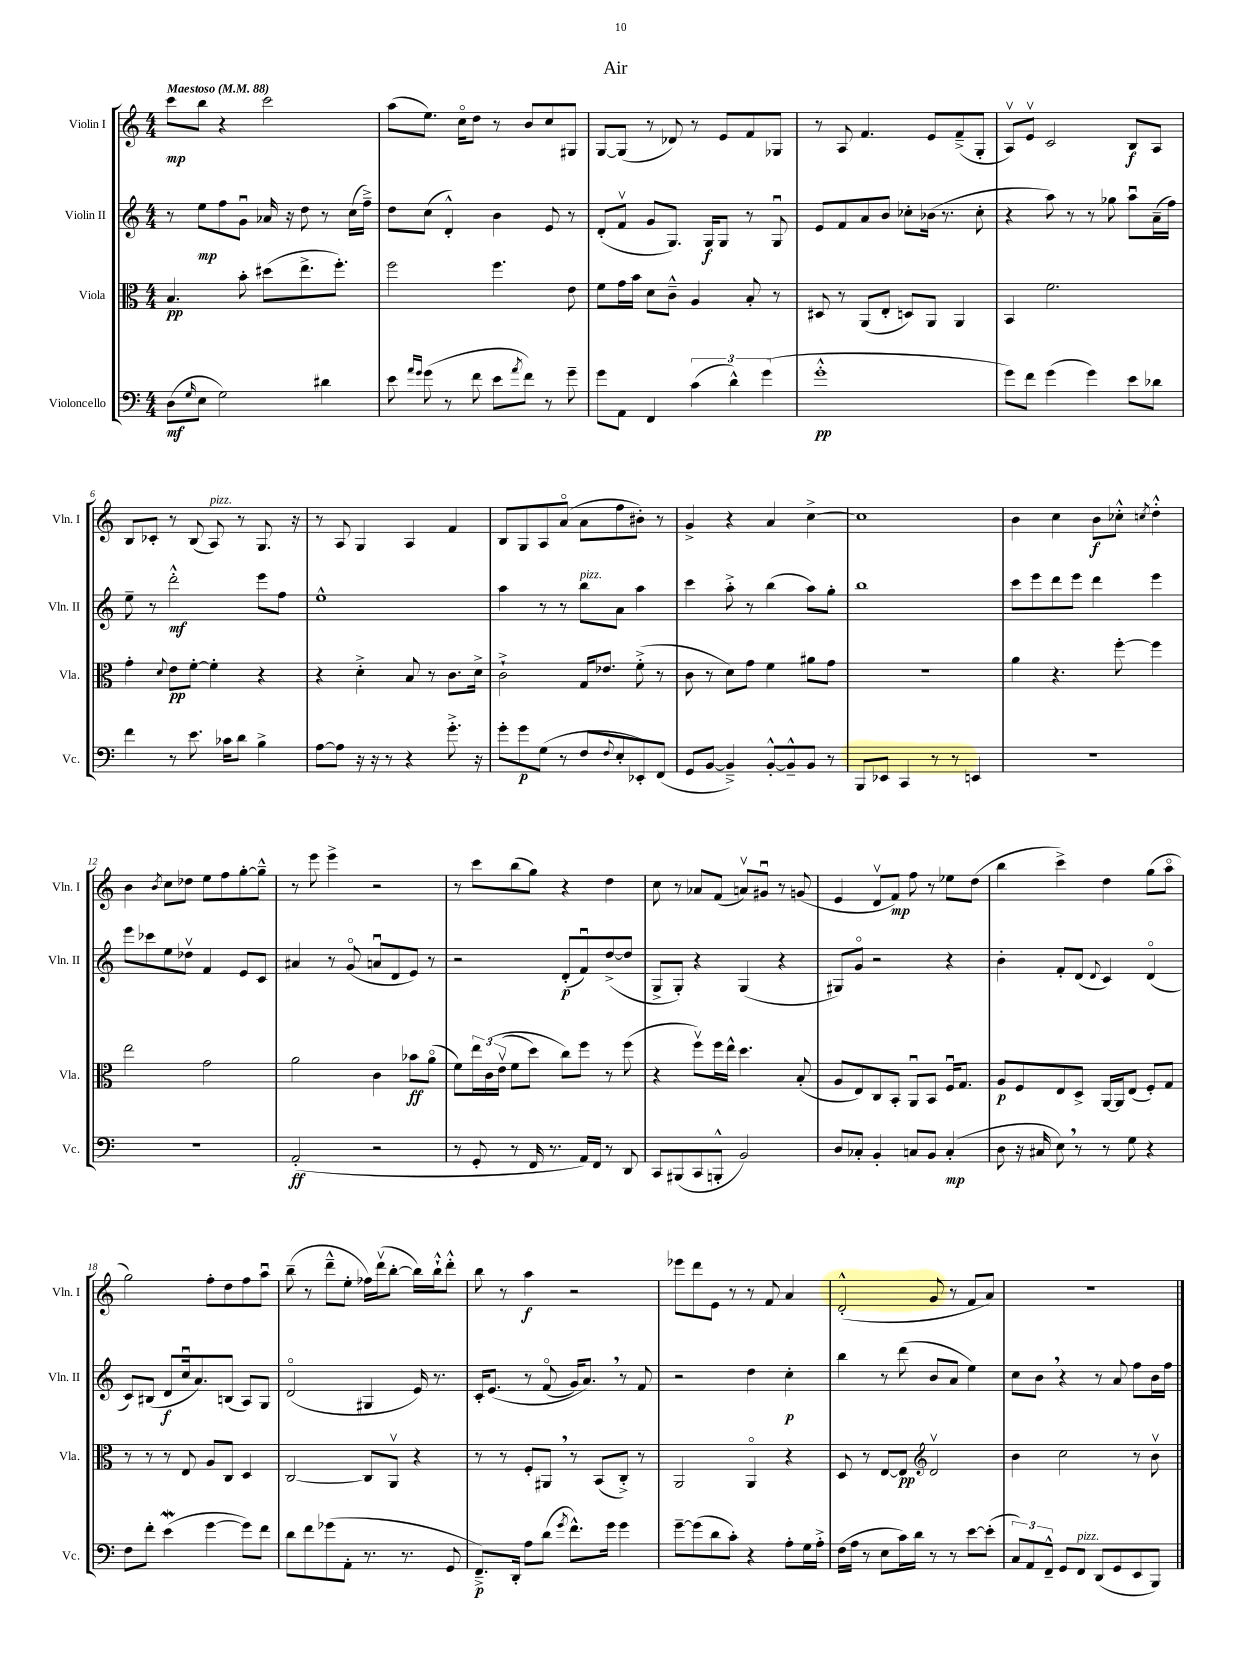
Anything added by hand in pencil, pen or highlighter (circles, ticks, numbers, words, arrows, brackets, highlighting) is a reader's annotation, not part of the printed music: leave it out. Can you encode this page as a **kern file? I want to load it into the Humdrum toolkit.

**kern	**dynam	**kern	**dynam	**kern	**dynam	**kern	**dynam
*part4	*part4	*part3	*part3	*part2	*part2	*part1	*part1
*staff4	*staff4	*staff3	*staff3	*staff2	*staff2	*staff1	*staff1
*I"Violoncello	*	*I"Viola	*	*I"Violin II	*	*I"Violin I	*
*I'Vc.	*	*I'Vla.	*	*I'Vln. II	*	*I'Vln. I	*
*clefF4	*	*clefC3	*	*clefG2	*	*clefG2	*
*k[]	*	*k[]	*	*k[]	*	*k[]	*
*M4/4	*	*M4/4	*	*M4/4	*	*M4/4	*
*MM88	*	*MM88	*	*MM88	*	*MM88	*
=1	=1	=1	=1	=1	=1	=1	=1
!	!	!	!	!	!	!LO:TX:a:B:t=Maestoso	!
(8D\L	mf	4.B/	pp	8r	.	8ccc\L	mp
16qqG/	.	.	.	.	.	.	.
8E\J	.	.	.	8ee\L	mp	8bb\J	.
2G\)	.	.	.	8ff\	.	4r	.
.	.	8b'\	.	8gu\J	.	.	.
.	.	(8dd#X\L	.	16a-X/	.	2ccc\	.
.	.	.	.	16r	.	.	.
.	.	8.ee^\	.	8dd\	.	.	.
4d#X\	.	.	.	8r	.	.	.
.	.	8.ff'\J)	.	.	.	.	.
.	.	.	.	(16cc\LL	.	.	.
.	.	.	.	16ff~^\JJ)	.	.	.
=2	=2	=2	=2	=2	=2	=2	=2
8e\	.	2ff\	.	8dd\L	.	(8aa\L	.
16qqa/LL	.	.	.	.	.	.	.
16qqg/JJ	.	.	.	.	.	.	.
(8g\	.	.	.	(8cc\J	.	8.ee\J)	.
8r	.	.	.	4d'^^/)	.	.	.
.	.	.	.	.	.	16cc\KL	.
8f\	.	.	.	.	.	8dd\J	.
8e\L	.	4.ff\	.	4b\	.	8r	.
8qa/	.	.	.	.	.	.	.
8f\J)	.	.	.	.	.	8b/L	.
8r	.	.	.	8e/	.	8cc/	.
8g~\	.	8e\	.	8r	.	8G#X/J	.
=3	=3	=3	=3	=3	=3	=3	=3
8g\L	.	8f\L	.	(8d'/L	.	[8G/L	.
8AA\J	.	16g\L	.	8fv/J	.	(8G/J]	.
.	.	16b\JJ	.	.	.	.	.
4FF/	.	8d\L	.	8g/L	.	8r	.
.	.	8c~^^\J	.	8.G/J)	.	8d-X/)	.
(6c\	.	4A/	.	.	.	8r	.
.	.	.	.	16G/KL	f	.	.
.	.	.	.	8G/J	.	8e/L	.
6d^^\)	.	.	.	.	.	.	.
.	.	8B'/	.	8r	.	8f/	.
(6g\	.	.	.	.	.	.	.
.	.	8r	.	8Gu/	.	8G-X/J	.
=4	=4	=4	=4	=4	=4	=4	=4
1g'^^	pp	8D#X/	.	8e/L	.	8r	.
.	.	8r	.	8f/	.	8A/	.
.	.	(8AA/L	.	8a/	.	4.f/	.
.	.	8E'/J	.	8b/J	.	.	.
.	.	8Dn/L)	.	8cc-X'\L	.	.	.
.	.	8AA/J	.	(16b-X\Jk	.	8e/L	.
.	.	.	.	8.r	.	.	.
.	.	4AA/	.	.	.	(8f~^/	.
.	.	.	.	8cc-'\	.	8G'/J	.
=5	=5	=5	=5	=5	=5	=5	=5
8g\L)	.	4BB/	.	4r	.	8Av/L)	.
8f\J	.	.	.	.	.	8ev/J	.
(4g\	.	2.f\	.	8aa\)	.	2c/	.
.	.	.	.	8r	.	.	.
4g\)	.	.	.	8r	.	.	.
.	.	.	.	8gg-X\	.	.	.
8e\L	.	.	.	8aau\L	.	8B/L	f
8d-X\J	.	.	.	(16a~\L	.	8A/J	.
.	.	.	.	16ff\JJ)	.	.	.
!!LO:LB:g=z
=6	=6	=6	=6	=6	=6	=6	=6
4f\	.	4g'\	.	8ee~\	.	8B/L	.
.	.	.	.	8r	.	8c-X'/J	.
.	.	8qqd/	.	.	.	.	.
8r	.	8e\L	pp	2ddd'^^\	mf	8r	.
8.e\	.	[8f'\J	.	.	.	(8B/	.
!	!	!	!	!	!	!LO:TX:a:i:t=pizz.	!
.	.	4f'\]	.	.	.	8A/)	.
16c-X\KL	.	.	.	.	.	.	.
8d\J	.	.	.	.	.	8r	.
4B^\	.	4r	.	8eee\L	.	8.G/	.
.	.	.	.	8ff\J	.	.	.
.	.	.	.	.	.	16r	.
=7	=7	=7	=7	=7	=7	=7	=7
[8A\L	.	4r	.	1ee^^	.	8r	.
8A\J]	.	.	.	.	.	8A/	.
16r	.	4d'^\	.	.	.	4G/	.
16r	.	.	.	.	.	.	.
8r	.	.	.	.	.	.	.
4r	.	8B/	.	.	.	4A/	.
.	.	8r	.	.	.	.	.
8.g'^\	.	8.c\L	.	.	.	4f/	.
16r	.	16d^\Jk	.	.	.	.	.
=8	=8	=8	=8	=8	=8	=8	=8
8g'\L	.	2c`^\	.	4aa\	.	8B/L	.
8g\	p	.	.	.	.	8G/	.
(8G\J	.	.	.	8r	.	8A/	.
8r	.	.	.	8r	.	(8a/J	.
!	!	!	!	!LO:TX:a:i:t=pizz.	!	!	!
8F/L	.	16G/KL	.	8bb\L	.	8a\L	.
.	.	8.e-X/J	.	.	.	.	.
8qqF/	.	.	.	.	.	.	.
8E'/	.	.	.	8a\J	.	8ff\	.
8EE-X'/)	.	(8f'^\	.	4aa\	.	8b#X'\J)	.
(8FF/J	.	8r	.	.	.	8r	.
=9	=9	=9	=9	=9	=9	=9	=9
8GG/L	.	8c\	.	4ccc\	.	4g^/	.
[8BB/J	.	8r	.	.	.	.	.
4BB~^/])	.	8d\L)	.	8aa'^\	.	4r	.
.	.	8g\J	.	8r	.	.	.
[8BB'^^/L	.	4f\	.	(4bb\	.	4a/	.
8BB~^^/]	.	.	.	.	.	.	.
8BB/J	.	8a#X\L	.	8aa\L)	.	[4cc^\	.
8r	.	8g\J	.	8gg'\J	.	.	.
=10	=10	=10	=10	=10	=10	=10	=10
8BBB/L	.	1r	.	1bb	.	1cc]	.
8EE-X/J	.	.	.	.	.	.	.
4CC/	.	.	.	.	.	.	.
8r	.	.	.	.	.	.	.
8r	.	.	.	.	.	.	.
4EEn/	.	.	.	.	.	.	.
=11	=11	=11	=11	=11	=11	=11	=11
1r	.	4a\	.	8ccc\L	.	4b\	.
.	.	.	.	8eee\	.	.	.
.	.	4.r	.	8ddd\	.	4cc\	.
.	.	.	.	8eee\J	.	.	.
.	.	.	.	4ddd\	.	8b\L	f
.	.	[8ff'\	.	.	.	8cc-X'^^\J	.
.	.	.	.	.	.	8qccn/	.
.	.	4ff\]	.	4eee\	.	4dd'^^\	.
!!LO:LB:g=z
=12	=12	=12	=12	=12	=12	=12	=12
1r	.	2ee\	.	8eee\L	.	4b\	.
.	.	.	.	8ccc-X\	.	.	.
.	.	.	.	.	.	8qb/	.
.	.	.	.	8ee\	.	8cc\L	.
.	.	.	.	8dd-Xv\J	.	8dd-X\J	.
.	.	2g\	.	4f/	.	8ee\L	.
.	.	.	.	.	.	8ff\	.
.	.	.	.	8e/L	.	[8gg'\	.
.	.	.	.	8c/J	.	8gg~^^\J]	.
=13	=13	=13	=13	=13	=13	=13	=13
(2AA'/	ff	2a\	.	4a#X/	.	8r	.
.	.	.	.	.	.	8eee\	.
.	.	.	.	8r	.	4eee^\	.
.	.	.	.	(8g/	.	.	.
2r	.	4c\	.	8anu/L	.	2r	.
.	.	.	.	8d/	.	.	.
.	.	8b-X\L	ff	8e/J)	.	.	.
.	.	(8a\J	.	8r	.	.	.
=14	=14	=14	=14	=14	=14	=14	=14
8r	.	8f\L)	.	2r	.	8r	.
8GG'/	.	24ee\L	.	.	.	8ccc\L	.
.	.	(24c\	.	.	.	.	.
.	.	(24ev\JJ	.	.	.	.	.
8r	.	8f\L	.	.	.	(8bb\	.
16FF/	.	8dd\J)	.	.	.	8gg\J)	.
8.r	.	.	.	.	.	.	.
.	.	8cc\L)	.	(8d'/L	p	4r	.
16AA/LL)	.	8ff\J	.	8fu/)	.	.	.
16FF/JJ	.	.	.	.	.	.	.
8r	.	8r	.	([8dd^/	.	4dd\	.
8DD/	.	(8ff\	.	8dd/J]	.	.	.
=15	=15	=15	=15	=15	=15	=15	=15
8CC/L	.	4r	.	8G^/L	.	8cc\	.
(8BBB#X/	.	.	.	8G'/J)	.	8r	.
8CC/	.	8ffv\L)	.	4r	.	8a-X/L	.
8BBBn'^^/J	.	16ff\L	.	.	.	(8f/J	.
.	.	16ee^^\JJ	.	.	.	.	.
2BB/)	.	4.dd\	.	(4G/	.	8anv/L)	.
.	.	.	.	.	.	8g#Xu/J	.
.	.	.	.	4r	.	8r	.
.	.	(8B'/	.	.	.	(8gn/	.
=16	=16	=16	=16	=16	=16	=16	=16
8D/L	.	8A/L	.	8G#X/L)	.	4e/	.
8C-X'/J	.	8E/)	.	8g/J	.	.	.
4BB'/	.	8C/	.	2r	.	8dv/L	.
.	.	8BB'/J	.	.	.	8f/J)	mp
8Cn/L	.	8AAu/L	.	.	.	8ff\	.
8BB/J	.	8BB/J	.	.	.	8r	.
(4C'/	mp	16Fu/KL	.	4r	.	8ee-X\L	.
.	.	8.G/J	.	.	.	.	.
.	.	.	.	.	.	(8dd\J	.
=17	=17	=17	=17	=17	=17	=17	=17
8D\	.	8A/L	p	4b'\	.	4bb\	.
16r	.	8F/	.	.	.	.	.
16C#X/	.	.	.	.	.	.	.
8E,\)	.	8E/	.	8f'/L	.	4ccc^\)	.
8r	.	8D^/J	.	(8d/J	.	.	.
.	.	.	.	8qqd/	.	.	.
8r	.	[16AA/LL	.	4c/)	.	4dd\	.
.	.	16AA/J]	.	.	.	.	.
8G\	.	(8E/J	.	.	.	.	.
4r	.	8F'/L)	.	(4d/	.	(8gg\L	.
.	.	8G/J	.	.	.	8aa\J	.
!!LO:LB:g=z
=18	=18	=18	=18	=18	=18	=18	=18
8F\L	.	8r	.	8c/L)	.	2gg\)	.
8f'\J	.	8r	.	(8B#X/J	.	.	.
(4eW\	.	8r	.	8d/L	f	.	.
.	.	8E/	.	16ccu/k	.	.	.
.	.	.	.	8.a/)	.	.	.
[4g\	.	8A/L	.	.	.	8ff'\L	.
.	.	8C/J	.	(8Bn/J	.	8dd\	.
8g\L])	.	4D/	.	8A/L)	.	8ff\	.
8f\J	.	.	.	8G/J	.	8aau\J	.
=19	=19	=19	=19	=19	=19	=19	=19
8d\L	.	[2C/	.	(2d/	.	(8bb~\	.
8f\	.	.	.	.	.	8r	.
(8g-X\	.	.	.	.	.	8ddd~^^\L	.
8AA'\J	.	.	.	.	.	8ee'\J	.
8.r	.	8C/L]	.	4G#X/	.	16ff-X\LL)	.
.	.	.	.	.	.	(16dddv\J	.
.	.	8AAv/J	.	.	.	[8bb'\J	.
8.r	.	.	.	.	.	.	.
.	.	4r	.	16e/)	.	16bb\LL])	.
.	.	.	.	8.r	.	16bb`^^\J	.
8GG/	.	.	.	.	.	8ddd'^^\J	.
=20	=20	=20	=20	=20	=20	=20	=20
8.FF~^/L)	p	8r	.	16c'/KL	.	8bb\	.
.	.	.	.	(8.e/J	.	.	.
.	.	8r	.	.	.	8r	.
16DD'/Jk	.	.	.	.	.	.	.
8A\L	.	8F'/L	.	8r	.	4aa\	f
(8d\J	.	8AA#X,/J	.	(8f/	.	.	.
8qg/	.	.	.	.	.	.	.
8.f^^\L)	.	8r	.	16g/KL)	.	2r	.
.	.	.	.	8.a,/J)	.	.	.
.	.	(8BB/L	.	.	.	.	.
16g\Jk	.	.	.	.	.	.	.
4g\	.	8C'^/J)	.	8r	.	.	.
.	.	8r	.	8f/	.	.	.
=21	=21	=21	=21	=21	=21	=21	=21
[8g~\L	.	2AA/	.	2r	.	8eee-X\L	.
(8g\]	.	.	.	.	.	8ddd\	.
8d\	.	.	.	.	.	8e\J	.
8c'\J)	.	.	.	.	.	8r	.
4r	.	4AA/	.	4dd\	.	8r	.
.	.	.	.	.	.	8f/	.
8A'\L	.	4r	.	4cc'\	p	4a/	.
16G\L	.	.	.	.	.	.	.
16A'^\JJ	.	.	.	.	.	.	.
=22	=22	=22	=22	=22	=22	=22	=22
(16F\LL	.	8D/	.	4bb\	.	(2d'^^/	.
16A\JJ	.	.	.	.	.	.	.
8r	.	8r	.	.	.	.	.
8E\L	.	[8E/L	.	8r	.	.	.
16c\L)	.	8E/J]	pp	(8ddd\	.	.	.
16d\JJ	.	.	.	.	.	.	.
*	*	*clefG2	*	*	*	*	*
8r	.	2dv/	.	8b/L	.	8g/	.
8r	.	.	.	8a/J	.	8r	.
[8e\L	.	.	.	4ee\)	.	8f/L	.
(8e'\J]	.	.	.	.	.	8a/J)	.
=23	=23	=23	=23	=23	=23	=23	=23
12C/L)	.	4b\	.	8cc\L	.	1r	.
12AA/	.	.	.	.	.	.	.
.	.	.	.	8b,\J	.	.	.
12FF~^^/J	.	.	.	.	.	.	.
8GG/L	.	2cc\	.	4r	.	.	.
!LO:TX:a:i:t=pizz.	!	!	!	!	!	!	!
8FF/J	.	.	.	.	.	.	.
(8DD/L	.	.	.	8r	.	.	.
8GG/	.	.	.	8a/	.	.	.
8EE/	.	8r	.	8ff\L	.	.	.
8BBB/J)	.	8bv\	.	16b\L	.	.	.
.	.	.	.	16ff\JJ	.	.	.
==	==	==	==	==	==	==	==
*-	*-	*-	*-	*-	*-	*-	*-
